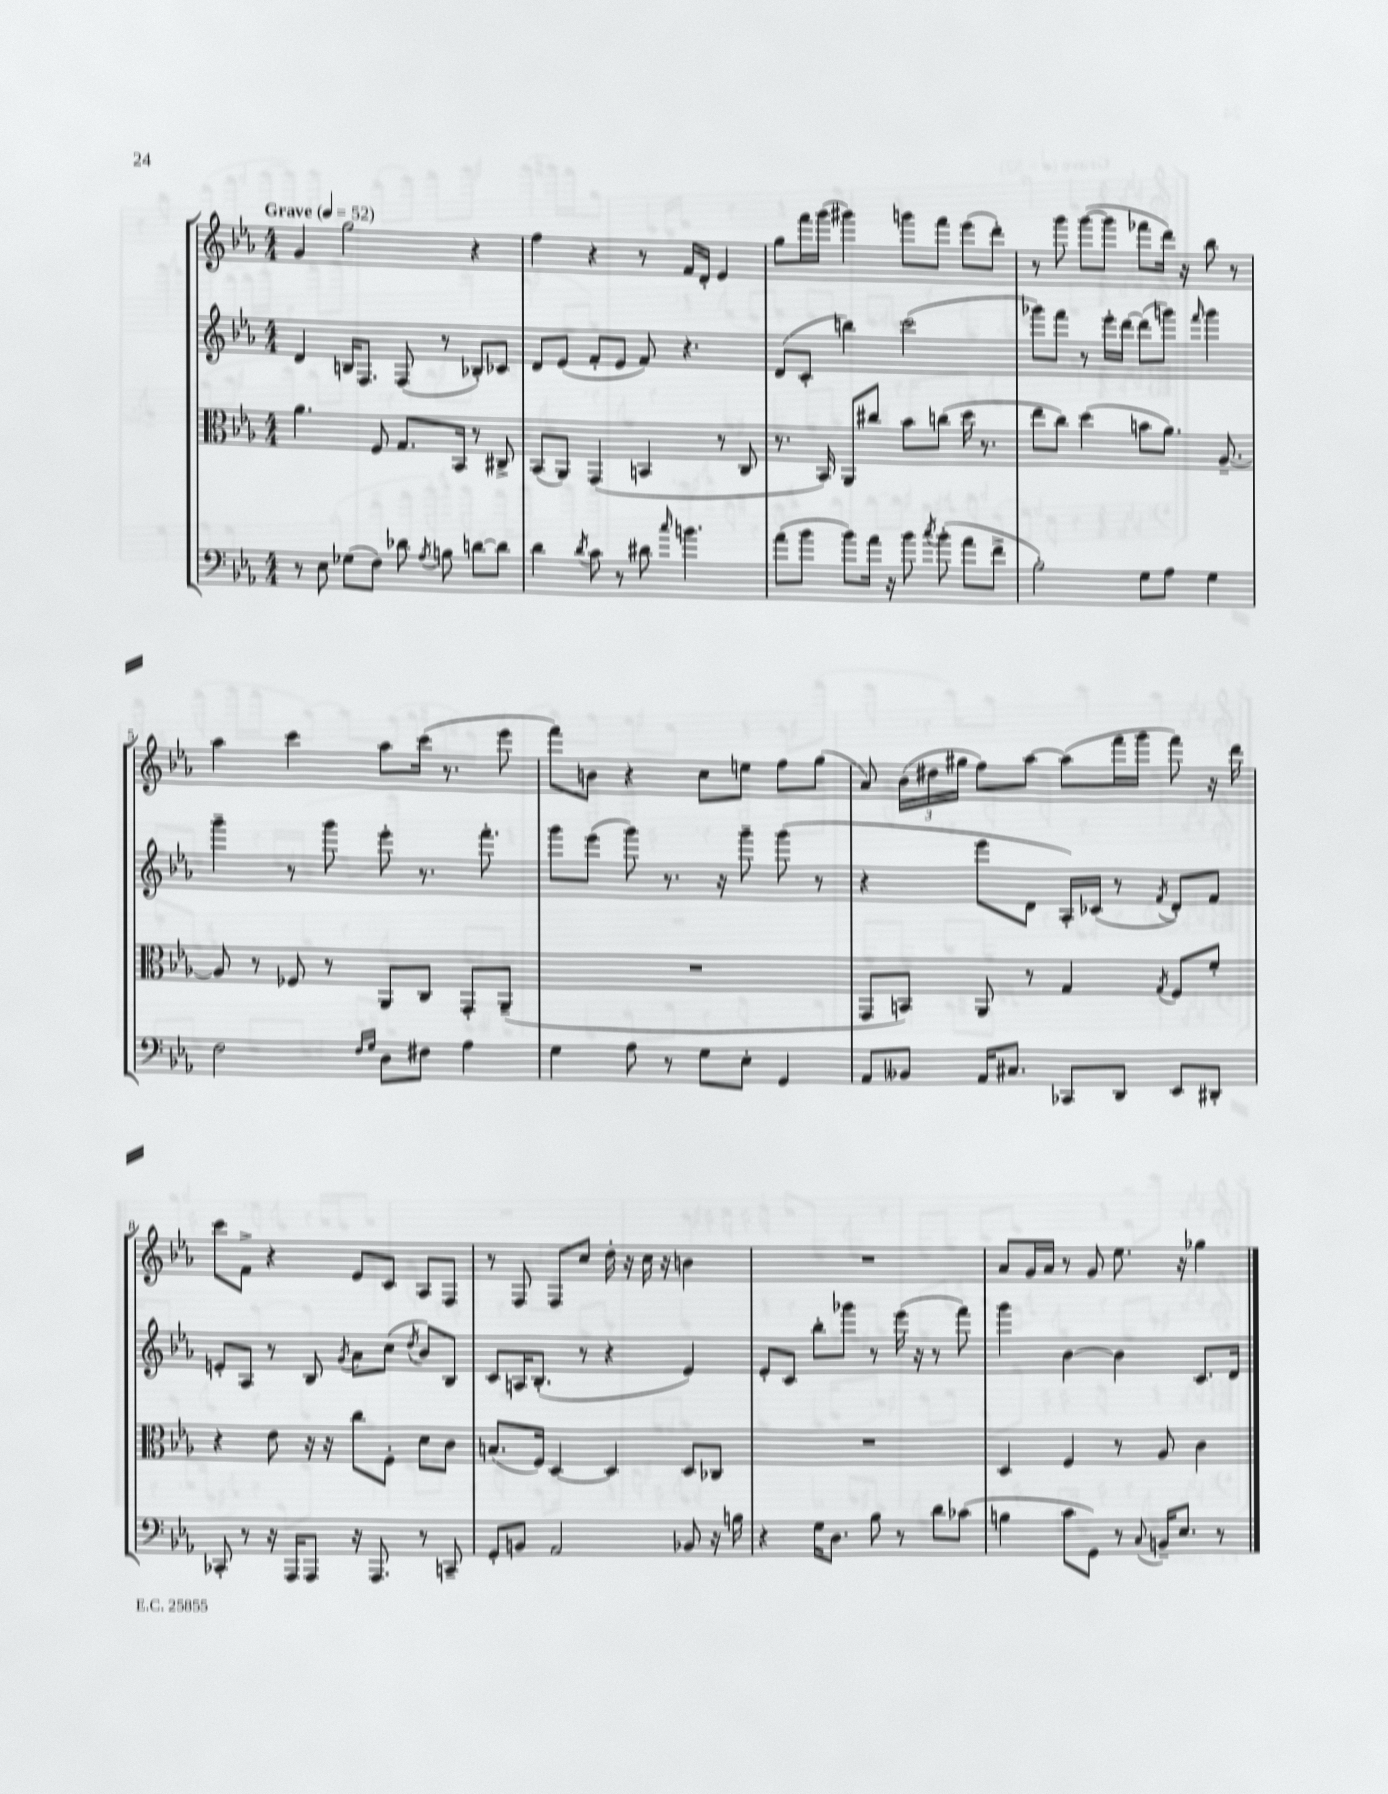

**kern	**kern	**kern	**kern
*part4	*part3	*part2	*part1
*staff4	*staff3	*staff2	*staff1
*clefF4	*clefC3	*clefG2	*clefG2
*k[b-e-a-]	*k[b-e-a-]	*k[b-e-a-]	*k[b-e-a-]
*M4/4	*M4/4	*M4/4	*M4/4
*MM52	*MM52	*MM52	*MM52
=1	=1	=1	=1
!	!	!	!LO:TX:a:B:t=Grave
8r	4.a-\	4d/	4g/
8E-\	.	.	.
(8G-X\L	.	16Bn/KL	2gg\
.	.	8.F/J	.
8F\J)	8F/	.	.
8d-X\	8.G/L	(8F/	.
8qA-/	.	.	.
8Bn\	.	8r	.
.	16BB-/Jk	.	.
[8dn\L	8r	8B-X'/L)	4r
8d\J]	8C#X^/	8c-X/J	.
=2	=2	=2	=2
4d\	(8BB-/L	8d/L	4ff\
.	8AA-/J)	(8e-/J	.
8qd/	.	.	.
8c\	(4GG/	8f'/L	4r
8r	.	8e-/J	.
8d#X\	4BBn/	8f/)	8r
16qqcc/	.	.	.
4.bn\	.	4.r	16f/LL
.	.	.	16d'/JJ
.	8r	.	4e-/
.	8C/	.	.
=3	=3	=3	=3
(8a-\L	8.r	(8d/L	8gg\L
8b-\J	.	8c'/J	16fff\L
.	16BB-/)	.	(16ggg\JJ
8b-\L)	8AA-/L	4bbn\)	4ggg#X\)
16a-\Jk	8cc#X/J	.	.
16r	.	.	.
8b-\	8b-\L	(2ccc\	8gggn\L
8qcc/	.	.	.
(8b-'\	(8ccn\J	.	8fff\J
8a-\L	16dd\	.	(8eee-\L
.	8.r	.	.
8f^\J	.	.	8ddd'\J)
=4	=4	=4	=4
2B-'\)	8ee-\L	8ggg-X\L)	8r
.	8cc\J)	8fff\J	8ggg\
.	(4dd\	8r	([8ggg\L
.	.	16eee-'\LL	8ggg\J]
.	.	[16ddd\JJ	.
8G\L	8bn\L	(8ddd\L]	8fff-X\L
8A-\J	8.a-\J)	8gggn\J)	16ddd\Jk)
.	.	.	16r
.	.	16qqfff/	.
4G\	.	4ggg\	8bb-\
.	[8.A-~/	.	.
.	.	.	8r
!!LO:LB:g=z
=5	=5	=5	=5
2F\	8A-/]	4ggg~\	4aa-\
.	8r	.	.
.	8F-X/	8r	4ccc\
.	8r	8ggg\	.
16qqF/LL	.	.	.
16qqG/JJ	.	.	.
8D\L	8AA-/L	8eee-'\	8aa-\L
8F#X\J	8C/J	8.r	(16ccc\Jk
.	.	.	8.r
4A-\	8GG'/L	.	.
.	.	8.fff'\	.
.	(8AA-~/J	.	8eee-\
=6	=6	=6	=6
4G\	1r	8ggg\L	8fff\L)
.	.	(8eee-\J	8bn\J
8A-\	.	8ggg\)	4r
8r	.	8.r	.
8G\L	.	.	8cc\L
.	.	16r	.
8E-'\J	.	8ggg~\	8een\J
4GG/	.	(8ggg\	8ff\L
.	.	8r	(8gg\J
=7	=7	=7	=7
8AA-/L	8GG/L	4r	8a-/)
8BB--X/J	8BBn/J)	.	(24b-\LL
.	.	.	24dd#X\
.	.	.	24gg#X\JJ
16AA-/KL	8AA-/	8eee-\L	8ff\L)
8.C#X/J	.	.	.
.	8r	8d\J	[8aa-\J
8CC-X/L	4G/	16A-'/LL)	(8aa-\L]
.	.	(16c-X/JJ	.
8DD/J	.	8r	16fff\L
.	.	.	16ggg\JJ
.	8qG/	8qf/	.
8EE-/L	8F/L	8d'/L)	8fff\)
8DD#X'/J	8f'/J	8f/J	16r
.	.	.	16ddd\
!!LO:LB:g=z
=8	=8	=8	=8
8CC-X'/	4r	8en'/L	8ccc\L
8r	.	8A-/J	8f^\J
16r	8e-\	8r	4r
16AAA-/KL	.	.	.
8AAA-/J	16r	8B-/	.
.	16r	.	.
.	.	8qg/	.
16r	8cc\L	8a-\L	8e-/L
8.AAA-/	.	.	.
.	8F'\J	(8cc\J	8c/J
.	.	8qdd/	.
8r	8d\L	8b-/L)	8A-/L
8CCn~/	8c\J	8B-/J	8F/J
=9	=9	=9	=9
8GG'/L	(8.Bn/L	8c/L	8r
8BBn/J	.	16An/K	8F/
.	16F/Jk)	(8.B-'/J	.
2AA-/	[4D/	.	8F/L
.	.	8r	8cc/J
.	4D/]	4r	16dd'\
.	.	.	16r
.	.	.	16cc\
.	.	.	16r
8BB-X/	8D/L	4e-/)	4bn\
16r	8C-X/J	.	.
16Bn\	.	.	.
=10	=10	=10	=10
4r	1r	8e-'/L	1r
.	.	8c/J	.
16G\KL	.	8bb-'\L	.
8.D\J	.	.	.
.	.	8ggg-X\J	.
8B-\	.	8r	.
8r	.	(16eee-\	.
.	.	16r	.
8d\L	.	8r	.
(8c-X\J	.	8fff\)	.
=11	=11	=11	=11
4Bn\	4D/	4ggg\	8a-/L
.	.	.	16g/L
.	.	.	16a-/JJ
8c\L	4F/	[4b-\	8r
8GG\J)	.	.	8g/
8r	8r	4b-\]	8.ee-\
8qqC/	.	.	.
16BBn~/KL	8A-/	.	.
8.E-/J	.	.	16r
.	4c\	8.c/L	4gg-X\
8r	.	.	.
.	.	16d/Jk	.
==	==	==	==
*-	*-	*-	*-
